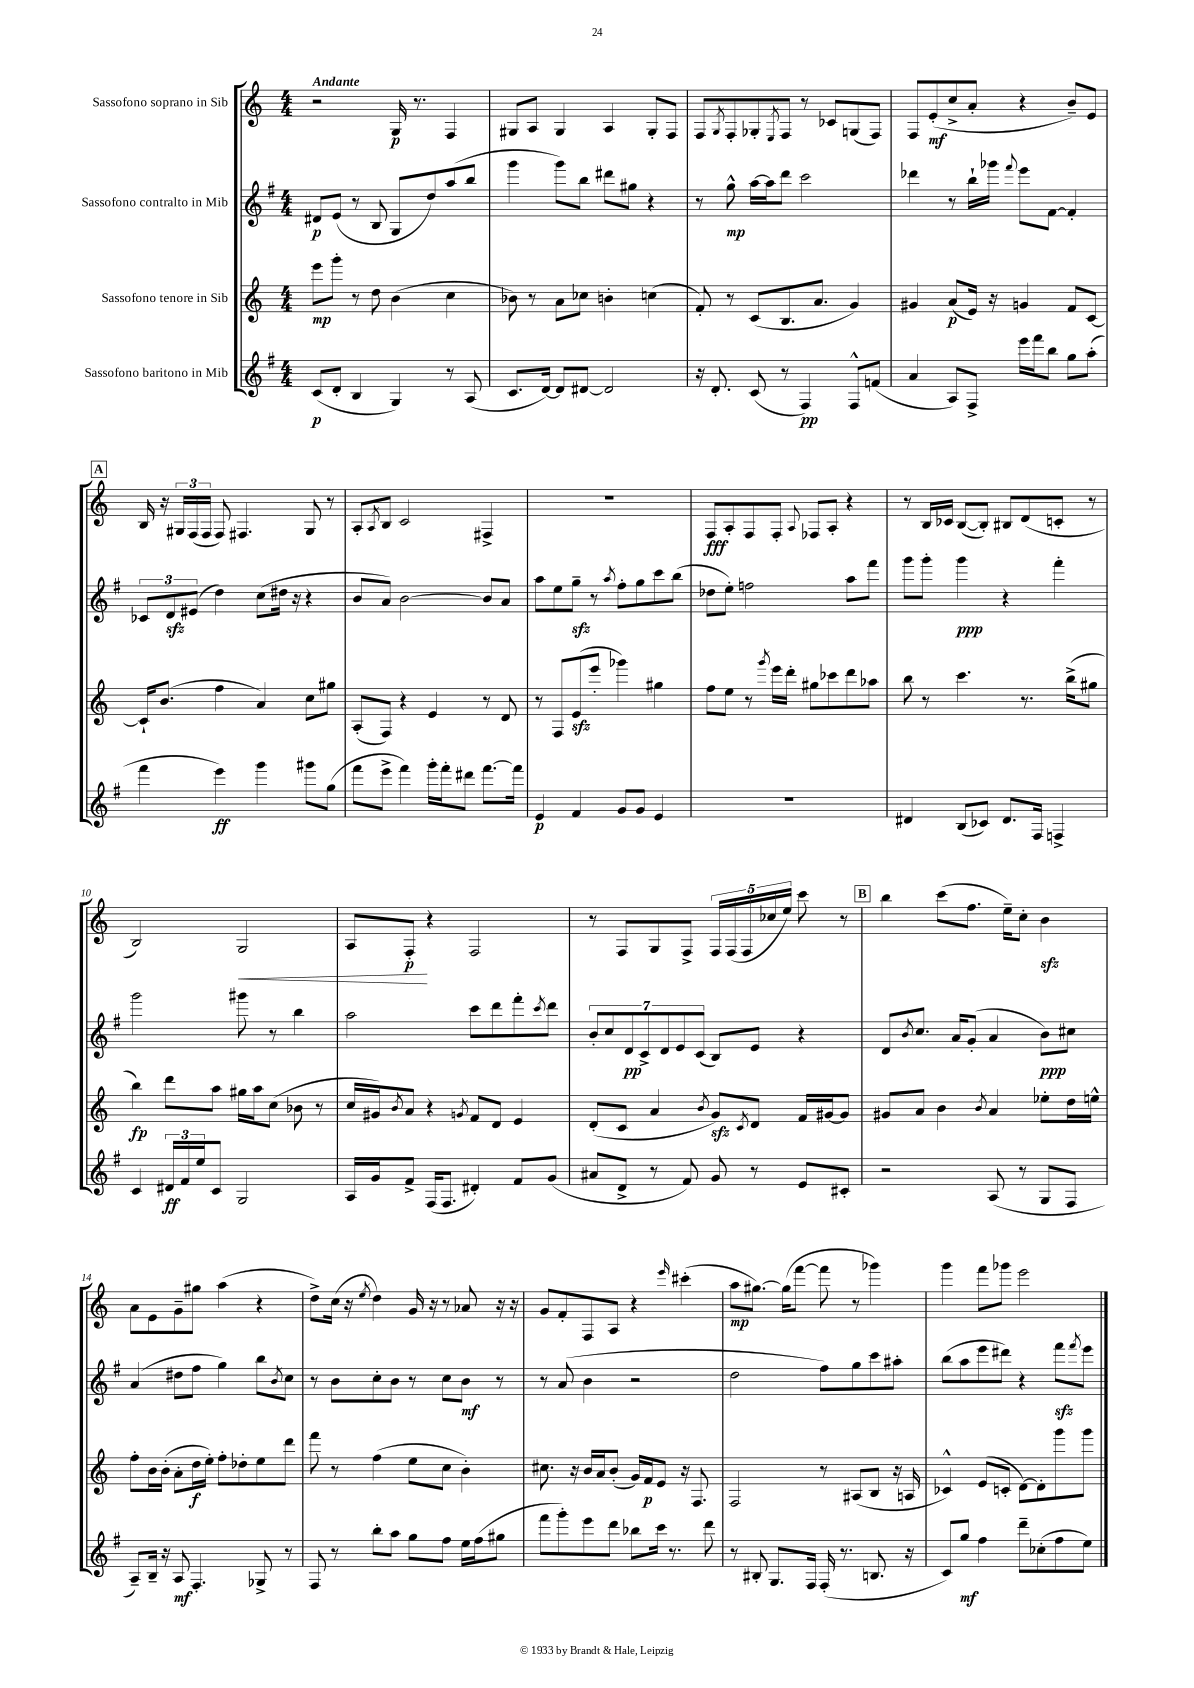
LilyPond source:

<<
\new StaffGroup <<
\new Staff = "s0" \with { instrumentName = "Sassofono soprano in Sib" } {
    \clef treble \key c \major \numericTimeSignature \time 4/4 \tempo "Andante"
    r2 g16\p r8. f4 |
    gis8 a8 gis4 a4 gis8-. f8 |
    f8 \acciaccatura { g8 } f8-. ges8-. \acciaccatura { e8 } f8 r8 ces'8 g8( f8) |
    f8 e'8-.\mf( c''8-> a'8-. r4 b'8--) e'8 |
    \mark \markup { \box "A" } b16 r16 \tuplet 3/2 { gis16 f16( f16 } f8) fis4. gis8 r8 |
    a8-. \acciaccatura { a8 } b8 c'2 fis4-> |
    R1 |
    f8\fff a8-. f8 f8-. \appoggiatura { a8 } fes8 a8-. r4 |
    r8 b16 ces'16 b8~( b8-.) bis8 d'8( c'8-. r8 |
    b2) g2\< |
    a8 f8-.\p\! r4 f2 |
    r8 f8 g8 f8-> \tuplet 5/4 { f16 f16( f16 ces''16 e''16) } c'''8 r8 |
    \mark \markup { \box "B" } b''4 c'''8( f''8. e''16--) c''8-. b'4\sfz |
    a'8 e'8 g'8-- gis''8 a''4( r4 |
    d''8->) c''16( r16 \acciaccatura { e''8 } d''4) g'16 r16 r8 aes'8 r16 r16 |
    g'8 f'8-. f8 a8 r4 \grace { e'''16 } cis'''4-.( |
    a''8\mp gis''8.~) gis''16( f'''8~ f'''8 r8 ges'''4) |
    g'''4 f'''8 ges'''8 e'''2 \bar "|." |
}
\new Staff = "s1" \with { instrumentName = "Sassofono contralto in Mib" } {
    \clef treble \key g \major \numericTimeSignature \time 4/4
    dis'8\p e'8( r8 b8 g8 d''8) a''8( b''8 |
    g'''4 g'''8) b''8 dis'''8 gis''8 r4 |
    r8 g''8-^\mp a''16~ a''16 d'''8 c'''2 |
    des'''4 r8 b''16-! ges'''16 \appoggiatura { fis'''8 } e'''8 fis'8~ fis'4-. |
    \mark \markup { \box "A" } \tuplet 3/2 { ces'8 d'8\sfz eis'8( } d''4) c''8( dis''16 r16 r4 |
    b'8 a'8) b'2~ b'8 a'8 |
    a''8 e''8 g''8--\sfz r8 \acciaccatura { a''8 } fis''8-. g''8 c'''8 b''8( |
    des''8 e''8-.) f''2 a''8 fis'''8 |
    g'''8 g'''8-. g'''4\ppp r4 fis'''4-. |
    g'''2 gis'''8 r8 b''4 |
    a''2 c'''8 d'''8 fis'''8-. \acciaccatura { c'''8 } d'''8 |
    \tuplet 7/4 { b'8-. c''8 d'8\pp c'8-> d'8 e'8 c'8( } b8) e'8 r4 |
    \mark \markup { \box "B" } d'8 \acciaccatura { b'8 } c''8. a'16 g'8-.( a'4 b'8\ppp) cis''8 |
    a'4( dis''8 fis''8 g''4) b''8 \acciaccatura { b'8 } c''8 |
    r8 b'8 c''8-. b'8 r8 c''8 b'8\mf r8 |
    r8 a'8( b'4 r2 |
    d''2 fis''8) g''8 c'''8 ais''8-. |
    b''8( a''8 e'''8 dis'''8) r4 fis'''8\sfz \acciaccatura { fis'''8 } e'''8 \bar "|." |
}
\new Staff = "s2" \with { instrumentName = "Sassofono tenore in Sib" } {
    \clef treble \key c \major \numericTimeSignature \time 4/4
    e'''8\mp g'''8-. r8 d''8 b'4( c''4 |
    bes'8) r8 a'8 ces''8 b'4-. c''4( |
    f'8-.) r8 c'8( b8. a'8. g'4) |
    gis'4 a'8\p( e'16) r16 g'4 f'8 c'8~ |
    \mark \markup { \box "A" } c'16-! b'8.( f''4 a'4) c''8 gis''8 |
    a8-.( f8) r4 e'4 r8 d'8 |
    r8 f8 e'8\sfz( e'''8-. ges'''4) gis''4 |
    f''8 e''8 r8 \acciaccatura { g'''8 } e'''16 d'''16-. gis''8 ces'''8 d'''8 aes''8 |
    b''8 r8 c'''4. r8. b''16->( gis''8 |
    b''4\fp) d'''8 a''8 gis''16 a''16 c''8( bes'8 r8 |
    c''16 gis'16) \acciaccatura { b'8 } a'8 r4 \acciaccatura { g'8 } f'8 d'8 e'4 |
    d'8-.( c'8 a'4 \acciaccatura { b'8 } g'8\sfz) \acciaccatura { c'8 } d'8 f'16 gis'16~ gis'8 |
    \mark \markup { \box "B" } gis'8 a'8 b'4 \acciaccatura { b'8 } a'4 ees''8-. d''16 e''16-^ |
    f''8-. b'16 b'16-.( a'8-. d''16\f e''16-.) f''8-. des''8-. e''8 d'''8 |
    f'''8 r8 f''4( e''8 c''8 b'4-.) |
    cis''8. r16 b'16 a'16 b'8-.( g'16) f'16\p e'8 r16 f8. |
    f2 r8 ais8( b8 r16 a16 |
    ces'4-^) e'8( c'8-. d'8~) d'8-. g'''8 g'''8 \bar "|." |
}
\new Staff = "s3" \with { instrumentName = "Sassofono baritono in Mib" } {
    \clef treble \key g \major \numericTimeSignature \time 4/4
    c'8\p( d'8-. b4 g4) r8 a8( |
    c'8. d'16~) d'8 dis'8~ dis'2 |
    r16 d'8.-. c'8( r8 fis4\pp) fis8-^ f'8( |
    a'4 a8) fis8-> e'''16 fis'''16 b''8 g''8 a''8-.( |
    \mark \markup { \box "A" } fis'''4 e'''4\ff) g'''4 gis'''8 g''8( |
    fis'''8 e'''8-> fis'''4) g'''16-. fis'''16-. dis'''8 fis'''8.~ fis'''16 |
    e'4\p fis'4 g'8 g'8 e'4 |
    R1 |
    dis'4 b8( ces'8) dis'8. fis16 f4-> |
    c'4 \tuplet 3/2 { dis'16\ff fis'16 e''16 } c'8 g2 |
    a16 g'16 fis'8-> fis16( fis8. dis'4-.) fis'8 g'8( |
    ais'8 d'8-> r8 fis'8) g'8 r8 e'8 cis'8-. |
    \mark \markup { \box "B" } r2 a8( r8 g8 fis8 |
    a8--) b16-- r16 a8\mf fis4.-. ges8-> r8 |
    fis8 r8 b''8-. a''8 g''8 fis''8 e''16 fis''16( gis''8 |
    fis'''8 g'''8-.) e'''8 d'''8 bes''8 c'''16 r8. d'''8 |
    r8 bis8-. g8. fis16 fis16-.( r8. b8. r16 |
    c'8) g''8\mf fis''4 d'''8-- ces''8-.( fis''8 e''8) \bar "|." |
}
>>
>>
